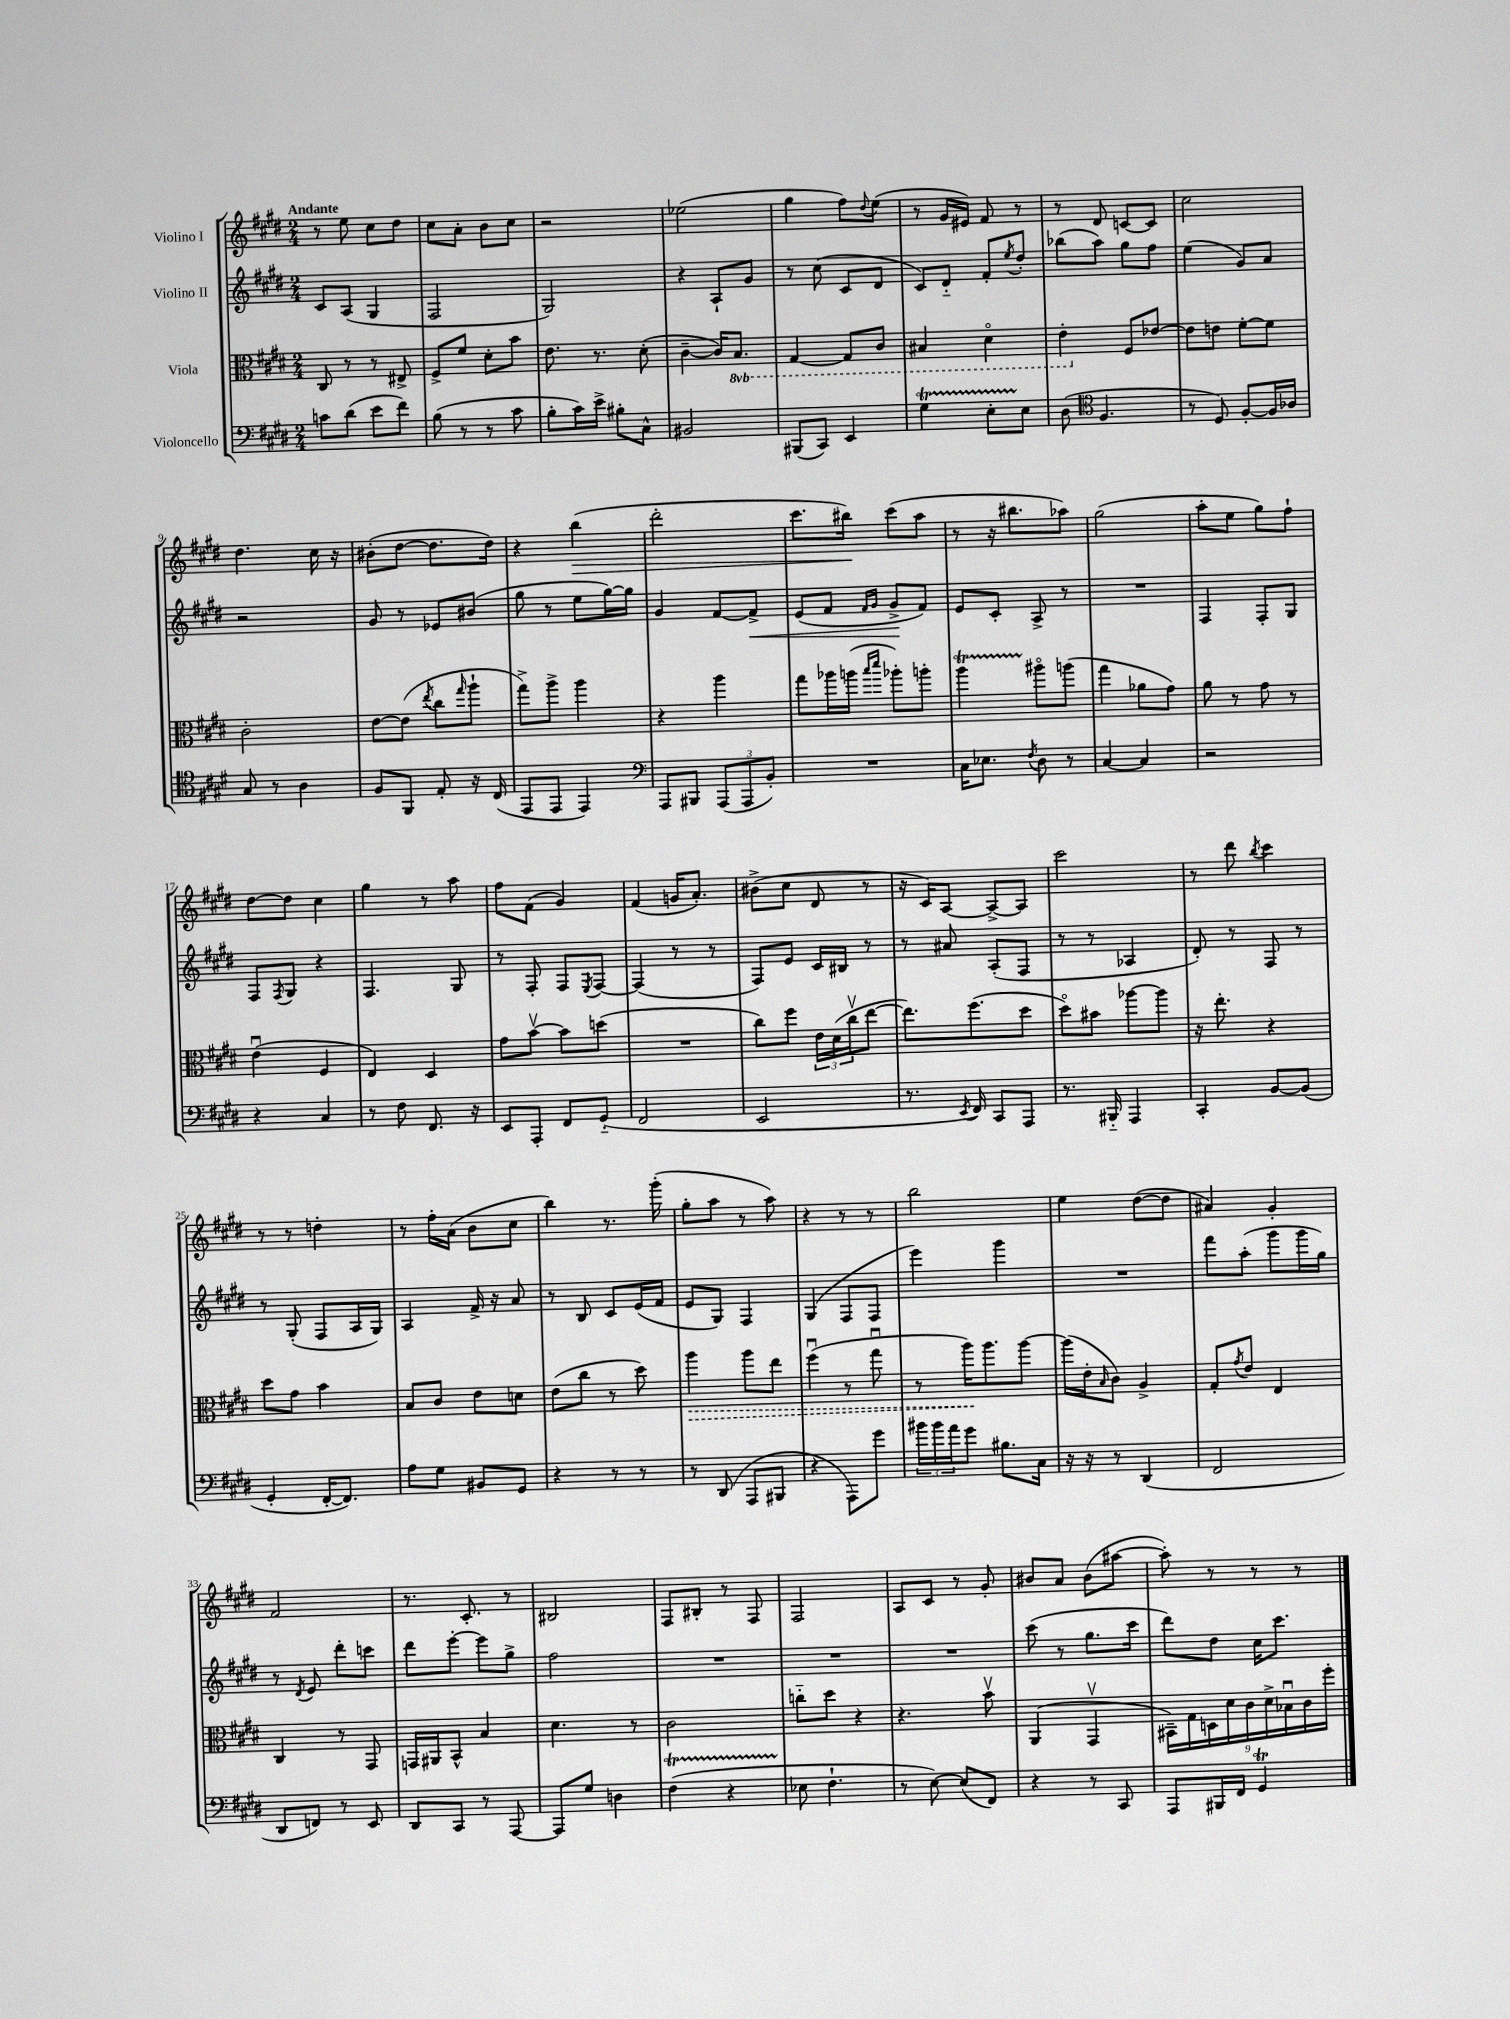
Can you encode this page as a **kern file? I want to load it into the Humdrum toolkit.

**kern	**kern	**dynam	**kern	**dynam	**kern	**dynam
*part4	*part3	*part3	*part2	*part2	*part1	*part1
*staff4	*staff3	*staff3	*staff2	*staff2	*staff1	*staff1
*I"Violoncello	*I"Viola	*	*I"Violino II	*	*I"Violino I	*
*clefF4	*clefC3	*	*clefG2	*	*clefG2	*
*k[f#c#g#d#]	*k[f#c#g#d#]	*	*k[f#c#g#d#]	*	*k[f#c#g#d#]	*
*M2/4	*M2/4	*	*M2/4	*	*M2/4	*
=1	=1	=1	=1	=1	=1	=1
!	!	!	!	!	!LO:TX:a:B:t=Andante	!
8cn\L	8C#/	.	8c#/L	.	8r	.
(8d#\J	8r	.	(8A/J	.	8ee\	.
8e\L	8r	.	4G#/	.	8cc#\L	.
8f#\J)	8E#X^/	.	.	.	8dd#\J	.
=2	=2	=2	=2	=2	=2	=2
(8B\	8F#^/L	.	2F#/	.	8cc#\L	.
8r	8f#/J	.	.	.	8a'\J	.
8r	8d#'\L	.	.	.	8b\L	.
8c#\	8b\J	.	.	.	8cc#\J	.
=3	=3	=3	=3	=3	=3	=3
8B'\L	8.e\	.	2G#/)	.	2r	.
16c#\L)	.	.	.	.	.	.
16e^\JJ	8.r	.	.	.	.	.
8B#X'\L	.	.	.	.	.	.
8C#^^\J	(8d#'\	.	.	.	.	.
=4	=4	=4	=4	=4	=4	=4
2BB#X/	[4c#~\	.	4r	.	(2ee-X\	.
.	16c#/KL])	.	8A`/L	.	.	.
*	*8ba	*	*	*	*	*
.	8.BB/J	.	.	.	.	.
.	.	.	8g#/J	.	.	.
=5	=5	=5	=5	=5	=5	=5
(8BBB#X/L	[4GG#/	.	8r	.	4gg#\	.
8CC#/J)	.	.	(8cc#\	.	.	.
4EE/	8GG#/L]	.	8c#/L	.	8ff#\L)	.
.	.	.	.	.	8qqdd#/	.
.	8C#/J	.	8d#/J	.	(8ee\J	.
=6	=6	=6	=6	=6	=6	=6
4G#t\	4BB#X/	.	8c#/L)	.	8r	.
.	.	.	8d#/J	.	16g#/LL	.
.	.	.	.	.	16e#X/JJ)	.
8ETTT'\L	4D#\	.	8f#'/L	.	8f#/	.
.	.	.	8qee/	.	.	.
8E\J	.	.	8dd#'/J	.	8r	.
=7	=7	=7	=7	=7	=7	=7
(8D#\	4E'\	.	(8bb-X\L	.	8r	.
*clefC4	*	*	*	*	*	*
4.F#/	.	.	8aa\J)	.	8d#/	.
*	*X8ba	*	*	*	*	*
.	8F#/L	.	8gg#\L	.	[8cn/L	.
.	[8e-X/J	.	8ff#\J	.	8c/J]	.
=8	=8	=8	=8	=8	=8	=8
8r	8e-\L]	.	(4ee\	.	2cc#\	.
8D#/)	8en\J	.	.	.	.	.
[8F#'/L	[8f#'\L	.	8g#/L)	.	.	.
16F#/L]	8f#\J]	.	8a/J	.	.	.
16A-X/JJ	.	.	.	.	.	.
!!LO:LB:g=z
=9	=9	=9	=9	=9	=9	=9
8G#/	2c#'\	.	2r	.	4.dd#\	.
8r	.	.	.	.	.	.
4A\	.	.	.	.	.	.
.	.	.	.	.	16cc#\	.
.	.	.	.	.	16r	.
=10	=10	=10	=10	=10	=10	=10
8F#/L	[8e\L	.	8g#/	.	(8b#X'\L	.
8FF#/J	(8e\J]	.	8r	.	[8dd#\J	.
.	8qee/	.	.	.	.	.
8E'/	8cc#\L	.	8e-X/L	.	8.dd#\L]	.
.	16qqgg#/	.	.	.	.	.
16r	8aa`\J	.	(8b#X/J	.	.	.
(16C#/	.	.	.	.	16dd#\Jk)	.
=11	=11	=11	=11	=11	=11	=11
8EE/L	8gg#^\L)	.	8gg#\	.	4r	.
8EE/J	8aa^\J	.	8r	.	.	.
!	!	!	!	!	!	!LO:HP:b
4EE/)	4aa\	.	8ee\L	.	(4bb\	>
.	.	.	[16gg#\L)	.	.	.
.	.	.	16gg#\JJ]	.	.	.
=12	=12	=12	=12	=12	=12	=12
*clefF4	*	*	*	*	*	*
8AAA/L	4r	.	4g#/	.	2ddd#'\	.
8BBB#X/J	.	.	.	.	.	.
(12AAA/L	4aa\	.	[8f#/L	.	.	.
12AAA/	.	.	.	.	.	.
!	!	!	!	!LO:HP:b	!	!
.	.	.	8f#^/J]	<	.	.
12BB'/J)	.	.	.	.	.	.
=13	=13	=13	=13	=13	=13	=13
2r	8gg#\L	.	(8e/L	.	8.ccc#\L	.
.	16aa-X\L	.	8f#/J	.	.	.
.	(16aan\JJ	.	.	.	16bb#X\Jk)	.
.	16qqbb/LL	.	16qqf#/LL	.	.	.
.	16qqddd#/JJ	.	16qqg#/JJ	.	.	.
.	8aa-X'\L)	.	8g#^/L	.	(8ccc#\L	]
.	8aan'\J	.	8f#/J)	[	8aa\J	.
=14	=14	=14	=14	=14	=14	=14
16C#\KL	4aaT\	.	8e/L	.	8r	.
8.E-X\J	.	.	.	.	.	.
.	.	.	8c#'/J	.	16r	.
.	.	.	.	.	8.bb#X\L	.
8qF#/	.	.	.	.	.	.
8D#\	8aa#X\L	.	8A^/	.	.	.
8r	(8aan\J	.	8r	.	8aa-X\J)	.
=15	=15	=15	=15	=15	=15	=15
[4C#/	4gg#\	.	2r	.	(2gg#\	.
4C#/]	8a-X\L	.	.	.	.	.
.	8g#\J)	.	.	.	.	.
=16	=16	=16	=16	=16	=16	=16
2r	8a\	.	4F#/	.	8aa'\L	.
.	8r	.	.	.	8ee\J	.
.	8g#\	.	8F#'/L	.	8gg#\L)	.
.	8r	.	8G#/J	.	8ff#`\J	.
!!LO:LB:g=z
=17	=17	=17	=17	=17	=17	=17
4r	(4eu\	.	8F#/L	.	[8dd#\L	.
.	.	.	8qF#/	.	.	.
.	.	.	8G#/J	.	8dd#\J]	.
4C#/	4F#/	.	4r	.	4cc#\	.
=18	=18	=18	=18	=18	=18	=18
8r	4E/)	.	4.F#/	.	4gg#\	.
8F#\	.	.	.	.	.	.
8.FF#/	4D#/	.	.	.	8r	.
.	.	.	8G#/	.	8aa\	.
16r	.	.	.	.	.	.
=19	=19	=19	=19	=19	=19	=19
8EE/L	8g#\L	.	8r	.	8ff#\L	.
8AAA'/J	[8bv\J	.	8F#'/	.	(8f#\J	.
8FF#/L	8b\L]	.	8F#/L	.	4g#/)	.
.	.	.	8qE/	.	.	.
(8GG#/J	(8ddn\J	.	[8F#/J	.	.	.
=20	=20	=20	=20	=20	=20	=20
2FF#/	2r	.	(4F#/]	.	(4f#/	.
.	.	.	8r	.	16gn/KL	.
.	.	.	.	.	8.a'/J)	.
.	.	.	8r	.	.	.
=21	=21	=21	=21	=21	=21	=21
2EE/	8cc#\L)	.	8F#/L)	.	(8b#X^\L	.
.	8ff#\J	.	8e/J	.	8cc#\J	.
.	24e\LL	.	16c#/LL	.	8d#/	.
.	(24d#\	.	.	.	.	.
.	.	.	16B#X/JJ	.	.	.
.	24cc#v\J	.	.	.	.	.
.	[8ee\J	.	8r	.	8r	.
=22	=22	=22	=22	=22	=22	=22
8.r	8.ee\L])	.	8r	.	16r	.
.	.	.	.	.	16c#/KL)	.
.	.	.	8a#X/	.	[8A/J	.
8qEE/	.	.	.	.	.	.
16FF#/)	(8.ff#\	.	.	.	.	.
8CC#/L	.	.	(8A'/L	.	8A^/L_	.
8AAA/J	8dd#\J	.	8F#/J	.	8A/J]	.
=23	=23	=23	=23	=23	=23	=23
8.r	8dd#\L)	.	8r	.	2ccc#\	.
.	8b#X\J	.	8r	.	.	.
16BBB#X/	.	.	.	.	.	.
4AAA/	[8aa-X\L	.	4A-X/	.	.	.
.	8aa-\J]	.	.	.	.	.
=24	=24	=24	=24	=24	=24	=24
4CC#'/	16r	.	8d#'/)	.	8r	.
.	8.ee'\	.	.	.	.	.
.	.	.	8r	.	8ddd#\	.
.	.	.	.	.	8qbb/	.
[8BB/L	4r	.	8F#/	.	4ccc#\	.
(8BB/J]	.	.	8r	.	.	.
!!LO:LB:g=z
=25	=25	=25	=25	=25	=25	=25
4GG#'/	8dd#\L	.	8r	.	8r	.
.	8g#\J	.	(8G#'/	.	8r	.
[16FF#'/KL	4b\	.	8F#/L	.	4ddn'\	.
8.FF#/J])	.	.	.	.	.	.
.	.	.	16A/L	.	.	.
.	.	.	16G#/JJ)	.	.	.
=26	=26	=26	=26	=26	=26	=26
8A\L	8B/L	.	4A/	.	8r	.
8G#\J	8c#/J	.	.	.	16ff#'\LL	.
.	.	.	.	.	(16a\JJ	.
8BB#X/L	8e\L	.	16f#^/	.	8b\L	.
.	.	.	16r	.	.	.
8GG#/J	8dn\J	.	8a/	.	8cc#\J	.
=27	=27	=27	=27	=27	=27	=27
4r	(8e\L	.	8r	.	4bb\)	.
.	8cc#\J	.	8B/	.	.	.
8r	8r	.	8c#/L	.	8.r	.
8r	8dd#\)	.	(16e/L	.	.	.
.	.	.	16f#/JJ	.	(16ggg#'\	.
=28	=28	=28	=28	=28	=28	=28
!	!	!LO:HP:b	!	!	!	!
8r	4aa\	>	8e/L	.	8gg#'\L	.
(8DD#/	.	.	8G#/J)	.	8aa\J	.
8AAA/L	8aa\L	.	4F#/	.	8r	.
8BBB#X/J	8ee\J	.	.	.	8aa\)	.
=29	=29	=29	=29	=29	=29	=29
4r	(4ff#u\	.	(4G#/	.	4r	.
8AAA\L)	8r	.	8F#/L	.	8r	.
8g#\J	8gg#u\	.	8F#/J	.	8r	.
=30	=30	=30	=30	=30	=30	=30
24b#X\LL	8r	.	4eee\)	.	2bb\	.
24b#\	.	.	.	.	.	.
24a\J	.	.	.	.	.	.
8g#\J	16aa\KL)	.	.	.	.	.
.	8.aa\	]	.	.	.	.
8.B#X\L	.	.	4ggg#\	.	.	.
.	[8aa\J	.	.	.	.	.
16C#\Jk	.	.	.	.	.	.
=31	=31	=31	=31	=31	=31	=31
16r	(16aa\LL]	.	2r	.	4ee\	.
16r	16e'\J	.	.	.	.	.
.	16qqB/	.	.	.	.	.
8r	8c#\J)	.	.	.	.	.
(4DD#/	4A^/	.	.	.	([8dd#\L	.
.	.	.	.	.	8dd#\J]	.
=32	=32	=32	=32	=32	=32	=32
2FF#/	8G#'/L	.	8fff#\L	.	4a#X/)	.
.	8qg#/	.	.	.	.	.
.	8e/J	.	(8aa'\J	.	.	.
.	4E/	.	8ggg#\L	.	4g#'/	.
.	.	.	16ggg#\L	.	.	.
.	.	.	16gg#\JJ)	.	.	.
!!LO:LB:g=z
=33	=33	=33	=33	=33	=33	=33
8DD#/L	4C#/	.	8r	.	2f#/	.
.	.	.	8qd#/	.	.	.
8FFn/J)	.	.	8e/	.	.	.
8r	8r	.	8ddd#'\L	.	.	.
8EE/	8GG#/	.	8cccn\J	.	.	.
=34	=34	=34	=34	=34	=34	=34
8DD#/L	16GGn/LL	.	8ddd#\L	.	8.r	.
.	16AA#X/J	.	.	.	.	.
8CC#/J	8BB^^/J	.	[8eee'\J	.	.	.
.	.	.	.	.	8.c#'/	.
8r	4B/	.	8eee\L]	.	.	.
[8AAA/	.	.	8gg#^\J	.	8r	.
=35	=35	=35	=35	=35	=35	=35
8AAA/L]	4.d#\	.	2ff#\	.	2B#X/	.
8G#/J	.	.	.	.	.	.
4Dn\	.	.	.	.	.	.
.	8r	.	.	.	.	.
=36	=36	=36	=36	=36	=36	=36
(4F#T\	2c#\	.	2r	.	8F#/L	.
.	.	.	.	.	8B#X'/J	.
4r	.	.	.	.	8r	.
.	.	.	.	.	8F#/	.
=37	=37	=37	=37	=37	=37	=37
8E-X\	8ccn\L	.	2r	.	2F#/	.
4.F#`\	8dd#\J	.	.	.	.	.
.	4r	.	.	.	.	.
=38	=38	=38	=38	=38	=38	=38
8r	4.r	.	2r	.	8A/L	.
[8E\)	.	.	.	.	8c#/J	.
(8E/L]	.	.	.	.	8r	.
8FF#/J)	8bv\	.	.	.	8g#'/	.
=39	=39	=39	=39	=39	=39	=39
4r	(4AA/	.	(8ccc#\	.	8b#X/L	.
.	.	.	8r	.	8a/J	.
8r	4GG#v/	.	8.gg#\L	.	(8b#\L	.
8CC#/	.	.	.	.	[8aa#X\J	.
.	.	.	16ccc#\Jk	.	.	.
=40	=40	=40	=40	=40	=40	=40
8AAA/L	18BB#X~\LL)	.	8ddd#\L)	.	8aa#'\])	.
.	18G#\	.	.	.	.	.
.	18Dn\	.	.	.	.	.
16BBB#X/L	.	.	8dd#\J	.	8r	.
.	18d#\	.	.	.	.	.
16FF#/JJ	.	.	.	.	.	.
.	18c#\	.	.	.	.	.
4GG#t/	.	.	16cc#\KL	.	8r	.
.	18d#^\	.	.	.	.	.
.	.	.	8.ccc#\J	.	.	.
.	18B-Xu\	.	.	.	.	.
.	.	.	.	.	8r	.
.	18c#\	.	.	.	.	.
.	18ff#'\JJ	.	.	.	.	.
==	==	==	==	==	==	==
*-	*-	*-	*-	*-	*-	*-
